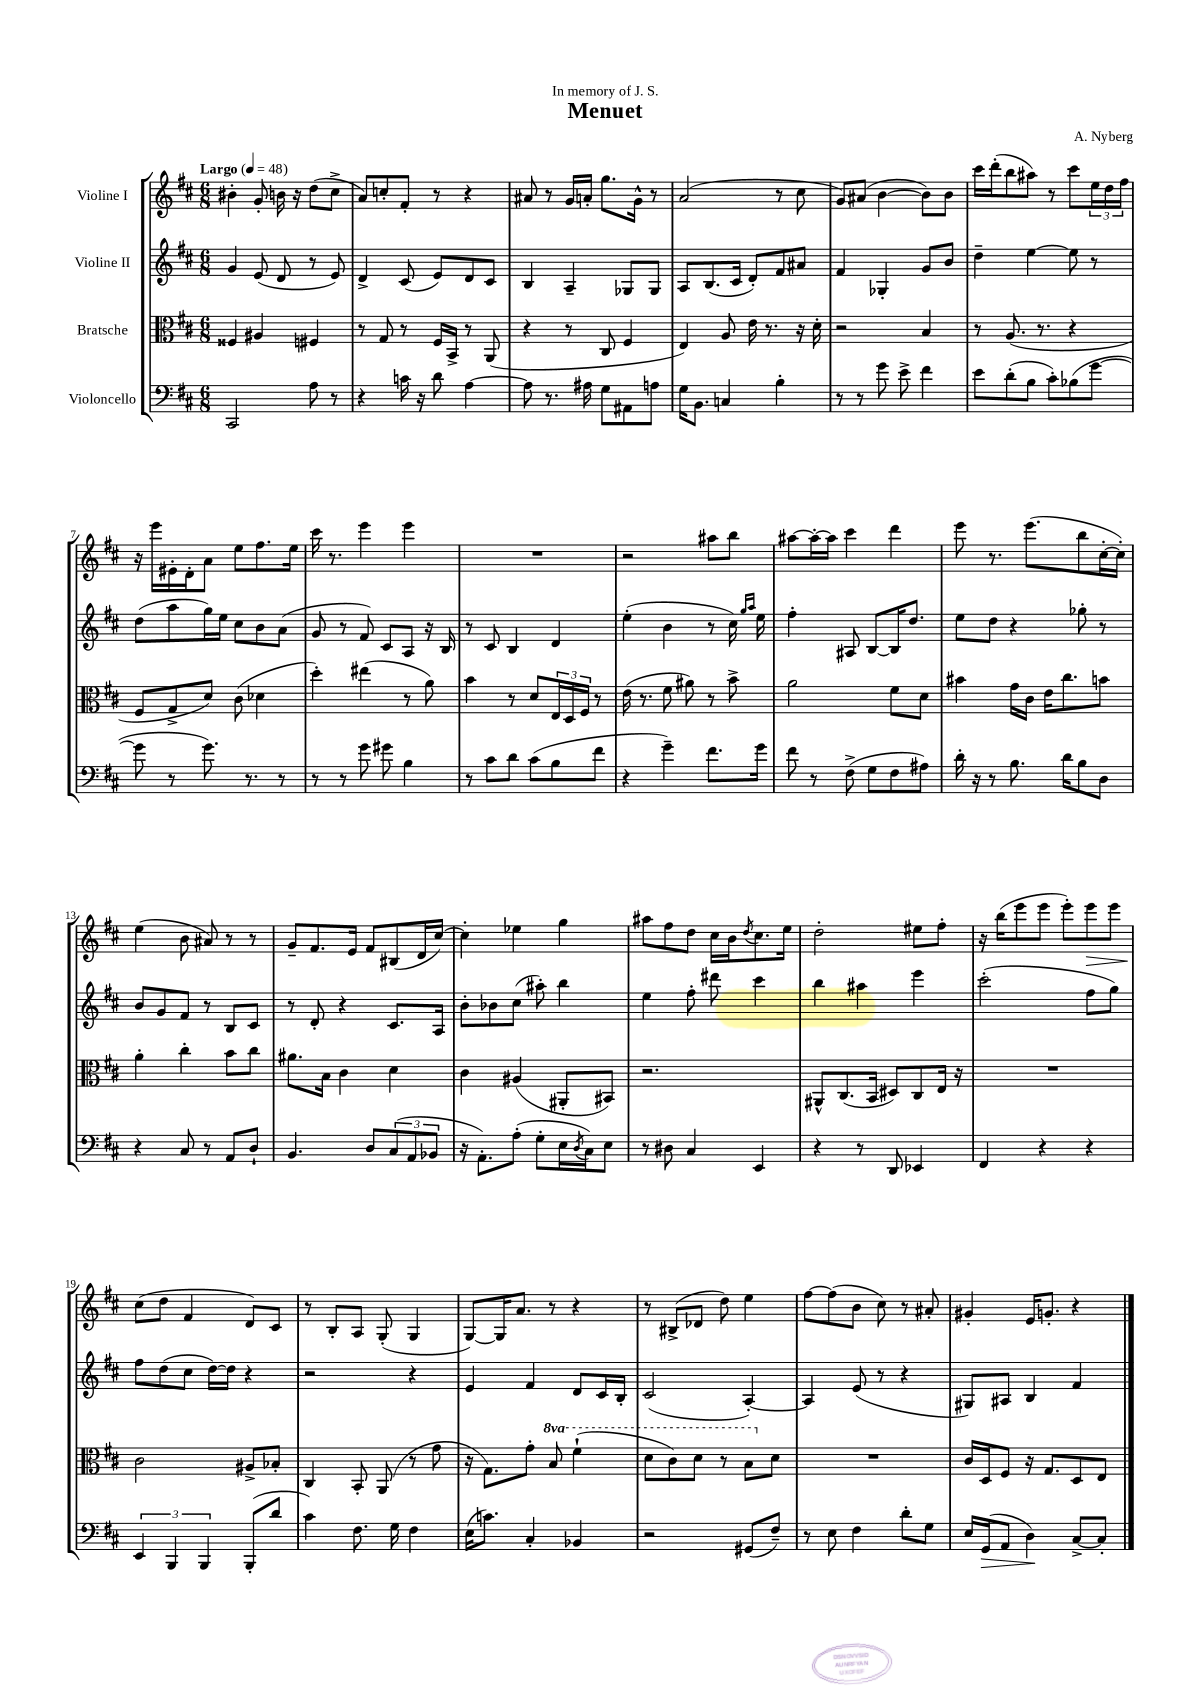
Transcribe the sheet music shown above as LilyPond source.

\header { title = "Menuet" composer = "A. Nyberg" dedication = "In memory of J. S." }
<<
\new StaffGroup <<
\new Staff = "s0" \with { instrumentName = "Violine I" } {
    \clef treble \key d \major \numericTimeSignature \time 6/8 \tempo "Largo" 4 = 48
    bis'4-. g'8-. b'16 r16 d''8( cis''8-> |
    a'8) c''8-. fis'8-. r8 r4 |
    ais'8 r8 g'16 a'16-. g''8. g'16-^ r8 |
    a'2( r8 cis''8 |
    g'8) ais'8( b'4~ b'8) b'8 |
    cis'''16 d'''16-.( b''8 ais''8) r8 cis'''8 \tuplet 3/2 { e''16 d''16 fis''16 } |
    r16 e'''16 eis'16-. d'16-. a'8 e''8 fis''8. e''16 |
    cis'''16 r8. e'''4 e'''4 |
    R2. |
    r2 ais''8 b''8 |
    ais''8~ ais''16~-. ais''16 cis'''4 d'''4 |
    e'''8 r8. e'''8.( b''8 cis''16~-. cis''16-.) |
    e''4( b'8 ais'8) r8 r8 |
    g'8-- fis'8. e'16 fis'8 bis8( d'16 cis''16~) |
    cis''4-. ees''4 g''4 |
    ais''8 fis''8 d''8 cis''16 b'16 \acciaccatura { d''8 } cis''8. e''16 |
    d''2-. eis''8 fis''8-. |
    r16 b''16( e'''8 e'''8 e'''8-.) e'''8\> e'''8 |
    cis''8\!( d''8 fis'4 d'8) cis'8 |
    r8 b8-. a8 g8-.( g4 |
    g8~) g16 a'8. r8 r4 |
    r8 bis8->( des'8 d''8) e''4 |
    fis''8~ fis''8( b'8 cis''8) r8 ais'8-. |
    gis'4-. e'16 g'8.-. r4 \bar "|." |
}
\new Staff = "s1" \with { instrumentName = "Violine II" } {
    \clef treble \key d \major \numericTimeSignature \time 6/8
    g'4 e'8( d'8 r8 e'8) |
    d'4-> cis'8( e'8) d'8 cis'8 |
    b4 a4-- ges8 ges8 |
    a8 b8.( cis'16 d'8-.) fis'8 ais'8 |
    fis'4 ges4-. g'8 b'8 |
    d''4-- e''4~ e''8 r8 |
    d''8( a''8 g''16) e''16 cis''8 b'8 a'8( |
    g'8 r8 fis'8) cis'8 a8 r16 b16 |
    r8 cis'8 b4 d'4 |
    e''4-.( b'4 r8 cis''16) \grace { g''16 a''16 } e''16 |
    fis''4-. ais8 b8~ b16 d''8. |
    e''8 d''8 r4 ges''8-. r8 |
    b'8 g'8 fis'8 r8 b8 cis'8 |
    r8 d'8-. r4 cis'8. a16 |
    b'8-. bes'8 cis''8( ais''8-.) b''4 |
    e''4 fis''8-. dis'''8 cis'''4 |
    b''4 ais''4 e'''4 |
    cis'''2-.( fis''8 g''8) |
    fis''8 d''8( cis''8 d''16~) d''16 r4 |
    r2 r4 |
    e'4 fis'4 d'8 cis'16 b16-. |
    cis'2( a4~-.) |
    a4 e'8( r8 r4 |
    gis8) ais8 b4 fis'4 \bar "|." |
}
\new Staff = "s2" \with { instrumentName = "Bratsche" } {
    \clef alto \key d \major \numericTimeSignature \time 6/8 \set Staff.ottavationMarkups = #ottavation-simple-ordinals
    fisis4 ais4 fis4 |
    r8 g8 r8 fis16 b,16-> r8 a,8( |
    r4 r8 cis8 fis4 |
    e4) a8 e'16 r8. r16 d'16-. |
    r2 b4 |
    r8 a8.( r8. r4 |
    fis8 g8-> d'8) cis'8( des'4 |
    d''4-.) eis''4( r8 a'8) |
    b'4 r8 d'8 \tuplet 3/2 { e16 d16 fis16 } r8 |
    e'16( r8. fis'8 ais'8) r8 b'8-> |
    a'2 fis'8 d'8 |
    bis'4 g'16 cis'16 e'16 cis''8. b'8 |
    a'4-. cis''4-. b'8 cis''8 |
    ais'8. b16 cis'4 d'4 |
    cis'4 ais4( ais,8-. bis,8) |
    r2. |
    ais,8-^ cis8.( b,16 dis8) cis8 e16 r16 |
    R2. |
    cis'2 ais8-> bes8-. |
    cis4 b,8-. a,8( r8 g'8 |
    r16 g8.) g'8-. \ottava #1 b'8 fis''4-!( |
    d''8 cis''8) d''8 r8 b'8 \ottava #0 d'8 |
    R2. |
    cis'16 d16 fis8 r16 g8. d8 e8 \bar "|." |
}
\new Staff = "s3" \with { instrumentName = "Violoncello" } {
    \clef bass \key d \major \numericTimeSignature \time 6/8
    cis,2 a8 r8 |
    r4 c'16 r16 d'8 a4~ |
    a8 r8. ais16 g8 ais,8 a8 |
    g16 b,8. c4 b4-. |
    r8 r8 g'8 e'8-> fis'4 |
    e'8 d'8-.( b8 cis'8-.) bes8( g'8~ |
    g'8 r8 g'8.) r8. r8 |
    r8 r8 g'8 gis'8 b4 |
    r8 cis'8 d'8 cis'8( b8 fis'8 |
    r4 g'4--) fis'8. g'16 |
    fis'8 r8 fis8->( g8 fis8 ais8) |
    d'16-. r16 r8 b8. d'16 b8 d8 |
    r4 cis8 r8 a,8 d8-! |
    b,4. d8 \tuplet 3/2 { cis8( a,8 bes,8 } |
    r16 a,8.-.) a8-.( g8-. e16 \acciaccatura { d8 } cis16) e8 |
    r8 dis8 cis4 e,4 |
    r4 r8 d,8 ees,4 |
    fis,4 r4 r4 |
    \tuplet 3/2 { e,4 b,,4 b,,4 } b,,8-.( d'8 |
    cis'4) fis8. g16 fis4 |
    e16( c'8.) cis4-. bes,4 |
    r2 gis,8( fis8--) |
    r8 e8 fis4 d'8-. g8 |
    e16 g,16\>( a,8 d4\!) cis8~-> cis8-. \bar "|." |
}
>>
>>
